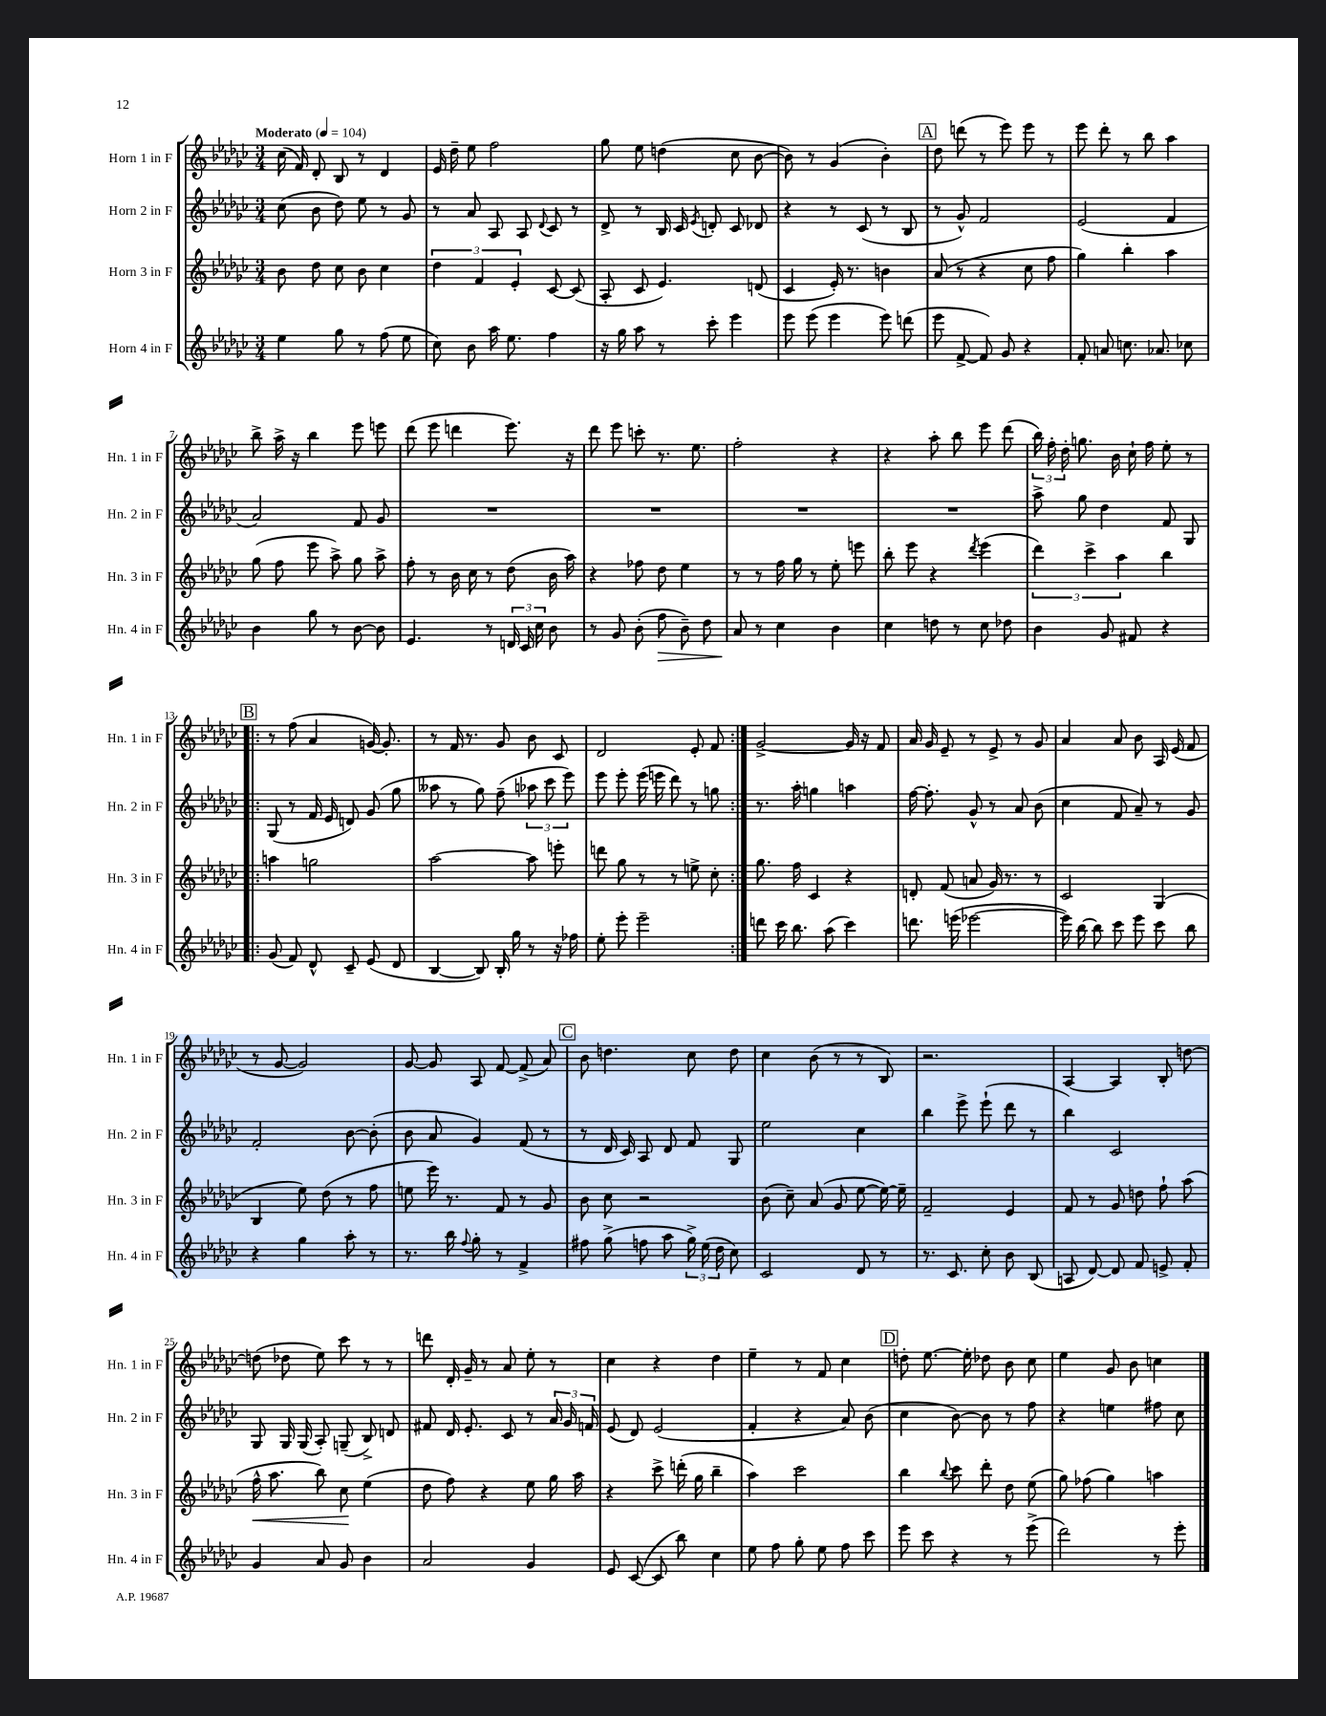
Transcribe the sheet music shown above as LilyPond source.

<<
\new StaffGroup <<
\new Staff = "s0" \with { instrumentName = "Horn 1 in F" shortInstrumentName = "Hn. 1 in F" } {
    \clef treble \key ges \major \numericTimeSignature \time 3/4 \tempo "Moderato" 4 = 104
    \autoBeamOff ces''16( f'16) des'8-. bes8 r8 des'4 |
    ees'16 des''16-- ees''8 f''2 |
    ges''8 ees''8 d''4( ces''8 bes'8~ |
    bes'8) r8 ges'4( bes'4-.) |
    \mark \markup { \box "A" } des''8 d'''8( r8 ees'''8) ees'''8 r8 |
    ees'''8 des'''8-. r8 bes''8 aes''4 |
    bes''8-> aes''16-> r16 bes''4 ees'''8 e'''8 |
    des'''8( ees'''8 d'''4 ees'''8.) r16 |
    des'''8 ees'''8 c'''8-. r8. ees''8. |
    f''2-. r4 |
    r4 aes''8-. bes''8 ees'''8 des'''8( |
    \tuplet 3/2 { bes''16) f''16-. des''16-. } g''8. bes'16 ces''16-! f''16 ees''8-. r8 |
    \repeat volta 2 { \mark \markup { \box "B" } r8 f''8( aes'4 g'16~) g'8.-. |
    r8 f'16 r8. ges'8 bes'8 ces'8 |
    des'2 ees'8-. f'8 | }
    ges'2~-> ges'16 r16 f'8 |
    aes'16 ges'16 ees'8-- r8 ees'8-> r8 ges'8 |
    aes'4 aes'8 bes'8 aes16 ees'16( f'8 |
    r8 ges'8~ ges'2) |
    ges'8~ ges'8 aes8 f'8~ f'8->( aes'8) |
    \mark \markup { \box "C" } bes'8 d''4. ces''8 d''8 |
    ces''4 bes'8( r8 r8 bes8) |
    r2. |
    aes4~ aes4 bes8-. d''8~ |
    d''8( des''8 ees''8) ces'''8 r8 r8 |
    d'''8 des'16-. ges'16-- r8 aes'8 ees''8-. r8 |
    ces''4 r4 des''4 |
    ees''4-- r8 f'8 ces''4 |
    \mark \markup { \box "D" } d''8-. ees''8.~ ees''16-. des''8 bes'8 ces''8 |
    ees''4 ges'8 bes'8 c''4 \bar "|." |
}
\new Staff = "s1" \with { instrumentName = "Horn 2 in F" shortInstrumentName = "Hn. 2 in F" } {
    \clef treble \key ges \major \numericTimeSignature \time 3/4
    \autoBeamOff ces''8( bes'8 des''8) ees''8 r8 ges'8 |
    r8 aes'8 aes8 aes8 \appoggiatura { des'8 } ces'8 r8 |
    des'8-> r8 bes16 ces'16 \acciaccatura { ees'8 } d'8-. ces'8 des'8 |
    r4 r8 ces'8( r8 bes8 |
    \mark \markup { \box "A" } r8 ges'8-^) f'2 |
    ees'2( f'4 |
    aes'2) f'8 ges'8 |
    R2. |
    R2. |
    R2. |
    R2. |
    aes''8-> ges''8 des''4 f'8 ges8 |
    \repeat volta 2 { \mark \markup { \box "B" } ges8( r8 f'16 ees'16 d'8) ges'8( ges''8 |
    aeses''8 r8 ges''8) f''8--( \tuplet 3/2 { aes''8 ces'''8 ees'''8) } |
    ees'''8 ees'''8-. ees'''16( e'''16 des'''8) r8 g''8 | }
    r8. aes''16-. g''4 a''4 |
    f''16~ f''8.-. ges'8-^ r8 aes'8 bes'8( |
    ces''4 f'8 aes'8--) r8 ges'8 |
    f'2-. bes'8~ bes'8-.( |
    bes'8 aes'8 ges'4) f'8( r8 |
    \mark \markup { \box "C" } r8 des'16 ces'16) aes8 des'8 f'8 ges8 |
    ees''2 ces''4 |
    bes''4 ees'''8-> ees'''8-!( des'''8 r8 |
    bes''4) ces'2 |
    ges8 ges16 ges16( aes8-.) g8--( bes8->) d'8 |
    fis'8 des'16 ees'8.-. ces'8 r8 \tuplet 3/2 { aes'16 ges'16 f'16 } |
    ees'8( des'8) ees'2( |
    f'4-. r4 aes'8) bes'8( |
    \mark \markup { \box "D" } ces''4 bes'8~) bes'8 r8 f''8 |
    r4 e''4 fis''8 ces''8 \bar "|." |
}
\new Staff = "s2" \with { instrumentName = "Horn 3 in F" shortInstrumentName = "Hn. 3 in F" } {
    \clef treble \key ges \major \numericTimeSignature \time 3/4
    \autoBeamOff bes'8 des''8 ces''8 bes'8 ces''4 |
    \tuplet 3/2 { des''4 f'4 ees'4-. } ces'8~ ces'8( |
    aes8-. ces'8 ees'4.) d'8( |
    ces'4 ees'16-.) r8. b'4 |
    \mark \markup { \box "A" } aes'8( r8 r4 ces''8 f''8 |
    ges''4) bes''4-. aes''4 |
    ges''8( f''8 ees'''8 aes''8->) ges''8 aes''8-> |
    f''8-. r8 bes'16 ces''16 r8 des''8( bes'16 aes''16) |
    r4 fes''8 des''8 ees''4 |
    r8 r8 f''16 ges''16 r8 ees''8-. e'''8 |
    bes''8-. ees'''8 r4 \acciaccatura { des'''8 } ees'''4( |
    \tuplet 3/2 { des'''4) ces'''4-> aes''4 } bes''4 |
    \repeat volta 2 { \mark \markup { \box "B" } a''4 g''2 |
    aes''2~ aes''8 e'''8-. |
    d'''8 ges''8 r8 r8 e''8-> ces''8-. | }
    ges''8. f''16 ces'4 r4 |
    d'8-. f'8( a'8 ges'16) r8. r8 |
    ces'2 ges4( |
    bes4 ees''8) des''8( r8 f''8 |
    e''8 ees'''16) r8. f'8 r8 ges'8 |
    \mark \markup { \box "C" } bes'8 ces''8 r2 |
    bes'8( ces''8--) aes'8( ges'8 ees''8~ ees''16~) ees''16-- |
    f'2-- ees'4 |
    f'8 r8 ges'8 d''8 f''8-! aes''8( |
    f''16-^\< aes''8. bes''8) ces''8\! ees''4( |
    des''8 f''8) r4 ees''8 ges''16 aes''16 |
    r4 ces'''8-> d'''16-.( ges''16 bes''4-- |
    aes''4) ces'''2 |
    \mark \markup { \box "D" } bes''4 \appoggiatura { bes''8 } ces'''8 des'''8-. des''8 ees''8( |
    ges''8) fes''8( ges''4) a''4 \bar "|." |
}
\new Staff = "s3" \with { instrumentName = "Horn 4 in F" shortInstrumentName = "Hn. 4 in F" } {
    \clef treble \key ges \major \numericTimeSignature \time 3/4
    \autoBeamOff ees''4 ges''8 r8 f''8( ees''8 |
    ces''8) bes'8 aes''16 ees''8. f''4 |
    r16 ges''16 aes''8 r8 ces'''8-. ees'''4 |
    ees'''8 ees'''8( ees'''4 ees'''8) d'''8( |
    \mark \markup { \box "A" } ees'''8 f'8~-> f'8) ges'8 r4 |
    f'8-. a'8 c''8. aes'8. ces''8 |
    bes'4 ges''8 r8 bes'8~ bes'8 |
    ees'4. r8 \tuplet 3/2 { d'16 ces'16 ces''16 } bes'8 |
    r8 ges'8 bes'8-.( f''8\> bes'8--) des''8 |
    aes'8\! r8 ces''4 bes'4 |
    ces''4 d''8 r8 ces''8 des''8 |
    bes'4 ges'8 fis'8 r4 |
    \repeat volta 2 { \mark \markup { \box "B" } ges'8( f'8) des'8-^ ces'8-- ees'8( des'8 |
    bes4~ bes8) bes16-. ges''16 r8 r16 fes''16 |
    ees''8-. ees'''8-. ees'''2-- | }
    d'''8 ces'''16 bes''8. aes''8( ces'''4) |
    d'''8. e'''16( ees'''2~ |
    ees'''16) bes''16~ bes''8 ces'''8 ees'''8 ces'''8 bes''8 |
    r4 ges''4 aes''8-. r8 |
    r8. bes''16 \appoggiatura { f''8 } ges''8-. r8 f'4-> |
    \mark \markup { \box "C" } fis''8 ges''8->( f''8 aes''8 \tuplet 3/2 { ges''16->) ees''16( des''16 } ces''8) |
    ces'2 des'8 r8 |
    r8. ces'8. ces''8-. bes'8 bes8( |
    a8 des'8~) des'8 f'8 e'8-> f'8-. |
    ges'4 aes'8 ges'8 bes'4 |
    aes'2 ges'4 |
    ees'8 ces'8~( ces'8 bes''8) ces''4 |
    ees''8 f''8 ges''8-. ees''8 f''8 ces'''8 |
    \mark \markup { \box "D" } ees'''8 ces'''8 r4 r8 ees'''8->( |
    des'''2) r8 ees'''8-. \bar "|." |
}
>>
>>
